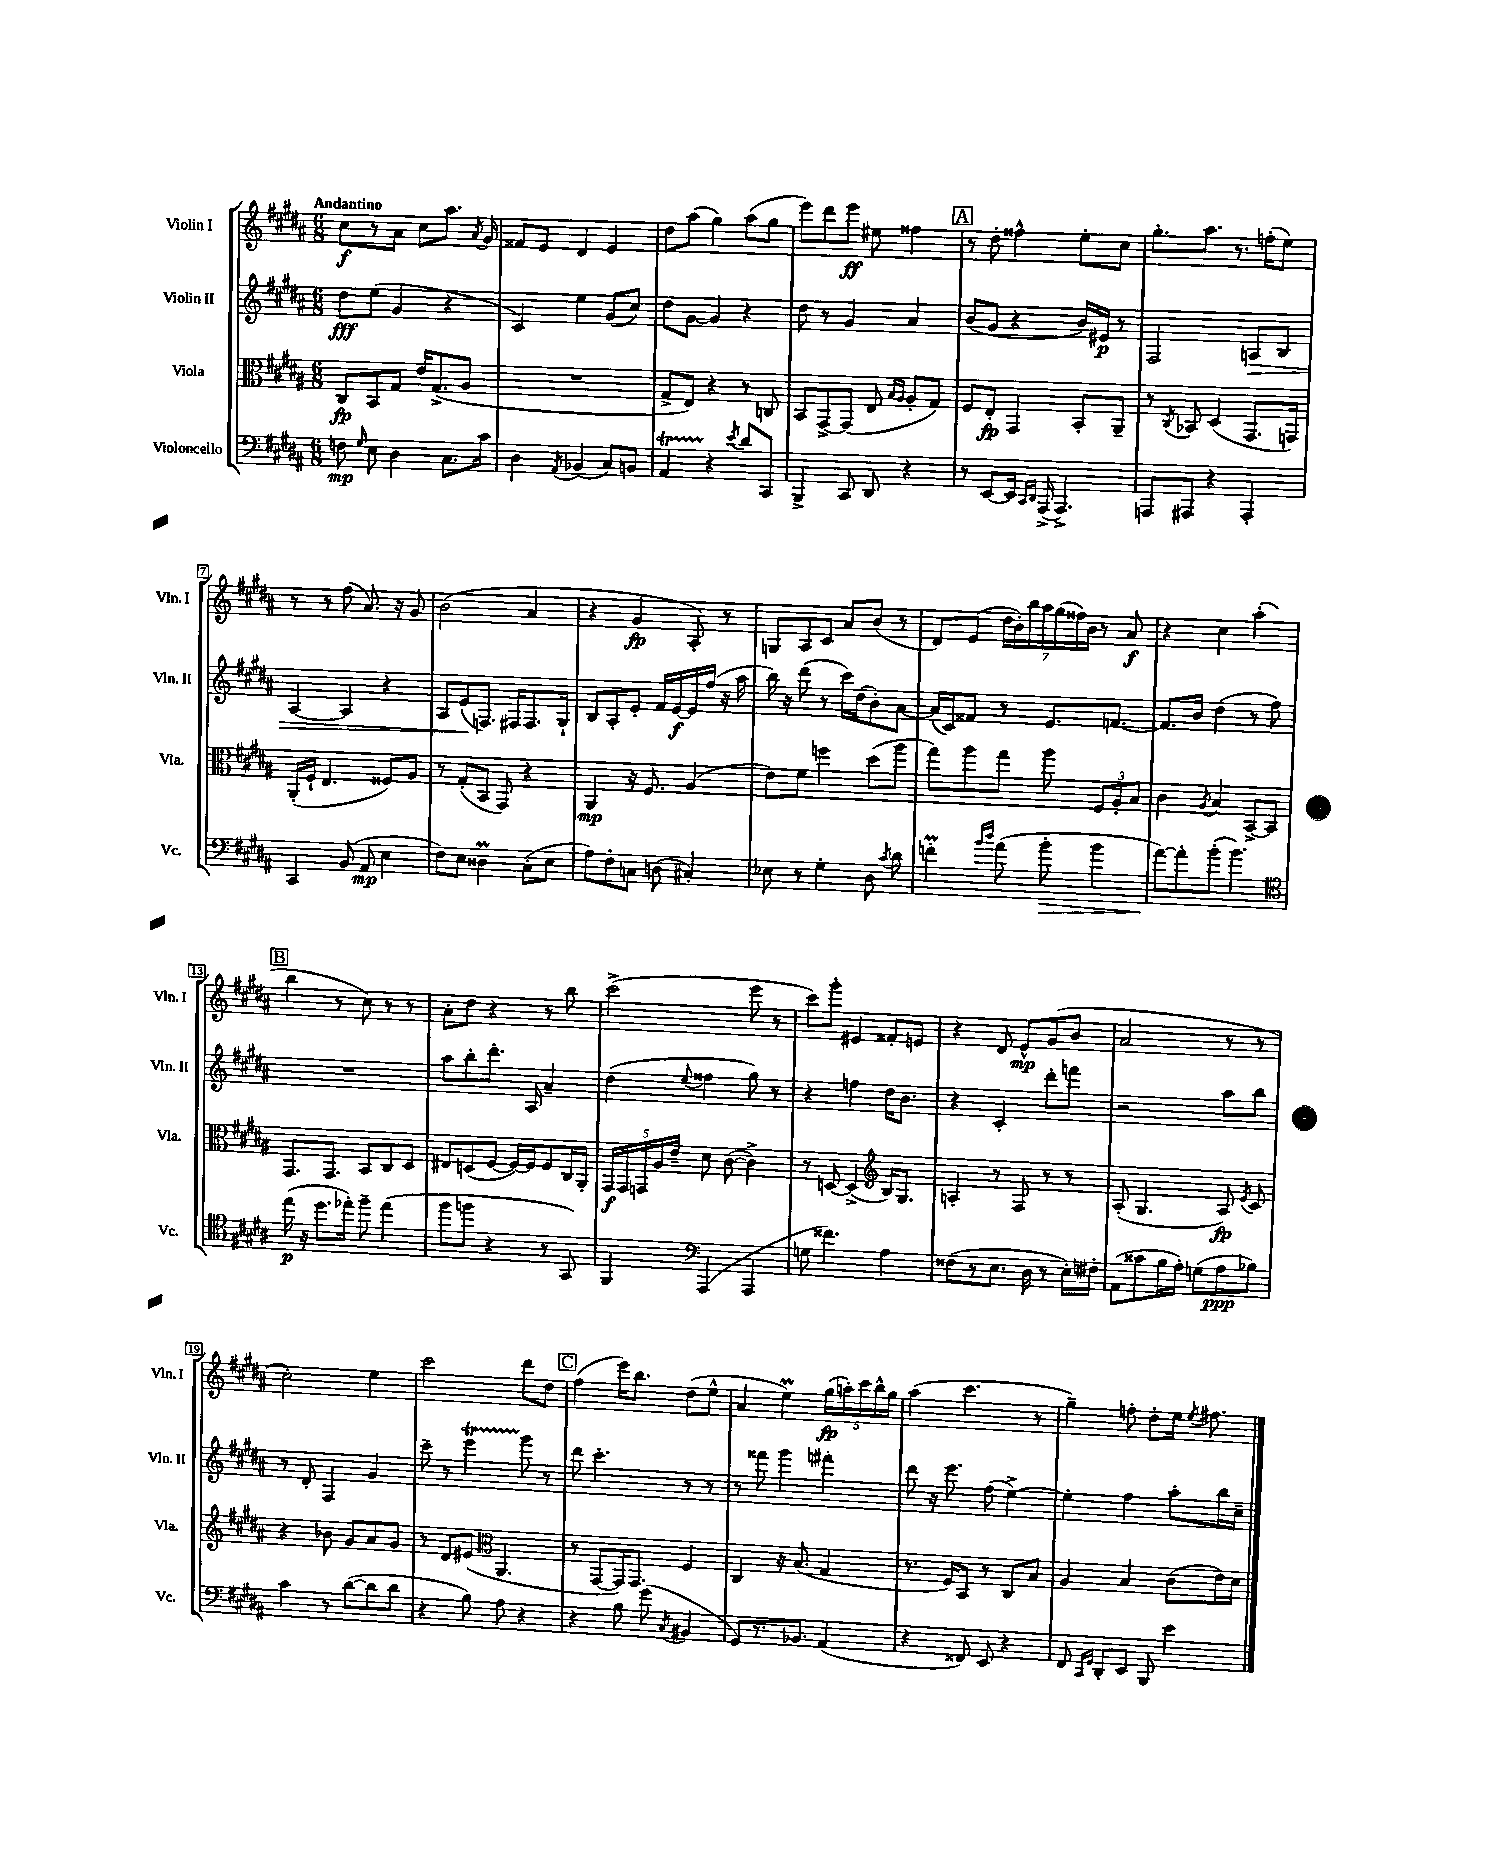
<<
\new StaffGroup <<
\new Staff = "s0" \with { instrumentName = "Violin I" shortInstrumentName = "Vln. I" } {
    \clef treble \key b \major \numericTimeSignature \time 6/8 \tempo "Andantino"
    \autoBeamOff cis''8[\f r8 ais'8] cis''8[ ais''8.] \acciaccatura { ais'8 } gis'16 |
    fisis'8[ e'8] dis'4 e'4 |
    dis''8[ ais''8]( gis''4) ais''8[( gis''8] |
    e'''8[) dis'''8 e'''8]\ff eis''8 fisis''4 |
    \mark \markup { \box "A" } r8 dis''8-. fisis''4-^ e''8[-. cis''8] |
    gis''8.[-. ais''8.] r8. f''16[-.( e''8]) |
    r8 r8 fis''8( ais'8.) r16 gis'8 |
    b'2( ais'4 |
    r4 gis'4\fp ais8-.) r8 |
    g8[ ais8 cis'8] ais'8[ b'8]( r8 |
    dis'8[) e'8]( \tuplet 7/4 { dis''16[ b'16-.) b''16 ais''16 gis''16( fisis''16) b'16] } r8 ais'8\f |
    r4 cis''4 ais''4-.( |
    \mark \markup { \box "B" } b''4 r8 cis''8) r8 r8 |
    ais'8[-. dis''8] r4 r8 b''8 |
    cis'''2->( e'''8 r8 |
    cis'''8[) gis'''8]-. eis'4 fisis'8[-. e'8] |
    r4 dis'8 e'8[-^\mp gis'8( b'8] |
    ais'2 r8 r8 |
    cis''2-.) e''4 |
    cis'''2 dis'''8[ dis''8] |
    \mark \markup { \box "C" } fis''4( e'''16[) b''8.] dis''8[( e''8]-^ |
    ais'4 e''4\prall) \tuplet 5/4 { gis''16[\fp( a''16-.) cis'''16 b''16-^ gis''16] } |
    ais''4( cis'''4. r8 |
    gis''4--) f''8-. dis''8[-. e''16] \acciaccatura { e''8 } fis''8. \bar "|." |
}
\new Staff = "s1" \with { instrumentName = "Violin II" shortInstrumentName = "Vln. II" } {
    \clef treble \key b \major \numericTimeSignature \time 6/8
    \autoBeamOff dis''8[\fff e''8]( gis'4 r4 |
    cis'4) e''4 gis'8[( cis''8]) |
    dis''8[ gis'8]~ gis'4 r4 |
    dis''8 r8 gis'4 ais'4 |
    \mark \markup { \box "A" } b'8[( gis'8] r4 b'16[) eis'16]\p r8 |
    fis2 a8[\> b8] |
    ais4~ ais4 r4 |
    ais8[ e'8\!( f8.]) fis16[ fis8. gis16]-! |
    b8[ ais8-. e'8]-. fis'16[ e'16~\f e'16 fis''16]( r16 ais''16 |
    b''16) r16 dis'''8( r8 cis'''16[) dis''16( b'8-.) ais'8]~ |
    ais'16[( cis'16) fisis'8] r8 e'8.[ f'8.]~ |
    f'8.[ b'16] dis''4( r8 fis''8) |
    \mark \markup { \box "B" } R2. |
    ais''8[ b''8-. dis'''8.]-. ais16 ais'4-- |
    dis''4( \appoggiatura { e''8 } fisis''4 gis''8) r8 |
    r4 f''4 dis''16[ b'8.] |
    r4 cis'4-. dis'''8[-. f'''8] |
    r2 ais''8[ b''8] |
    r8 dis'8-. fis4 gis'4 |
    cis'''8-- r8 e'''4\startTrillSpan gis'''8\stopTrillSpan r8 |
    \mark \markup { \box "C" } dis'''8 cis'''4.-. r8 r8 |
    r8 fisis'''8 gis'''4 fis'''4-. |
    dis'''8 r16 e'''8. fis''8( e''4~->) |
    e''4-. fis''4 ais''8[-. b''16 cis''16]-- \bar "|." |
}
\new Staff = "s2" \with { instrumentName = "Viola" shortInstrumentName = "Vla." } {
    \clef alto \key b \major \numericTimeSignature \time 6/8
    \autoBeamOff cis8[\fp b,8 gis8] e'16[ gis8.->( ais8] |
    R2. |
    gis8[-> e8]) r4 r8 c8 |
    b,8[ gis,8~-> gis,8]( e8 \grace { b16[ ais16] } ais8[-. gis8]) |
    \mark \markup { \box "A" } fis8[ e8]-.\fp gis,4 b,8[-. ais,8]-- |
    r8 \acciaccatura { cis8 } bes,8 dis4( gis,8.[ g,16]) |
    ais,16[-.( fis16]-! e4. fisis8[) ais8] |
    r8 gis8[-.( b,8] gis,8) r4 |
    ais,4\mp r16 fis8. ais4( |
    e'8[) fis'8] f''4 dis''8[( ais''8] |
    gis''8[) ais''8 gis''8] ais''8 \tuplet 3/2 { fis8[ ais8-. b8] } |
    cis'4 \acciaccatura { ais8 } b4 b,8[~-> b,8] |
    \mark \markup { \box "B" } gis,8.[ gis,8.] b,8[ cis8 dis8] |
    eis8[ d8( fis8]~ fis16[~) fis16 fis8 cis16 ais,16]-. |
    \tuplet 5/4 { gis,16[\f gis,16 g,16 ais16 e'16]-- } dis'8 cis'8~( cis'4->) |
    r8 d8~ d4->( \clef treble b16[) gis8.] |
    a4-. r8 fis8 r8 r8 |
    ais8-.( gis4. ais8\fp) \acciaccatura { e'8 } cis'8 |
    r4 bes'8 gis'8[ ais'8 gis'8] |
    r8 dis'8[ eis'8]( \clef alto ais,4. |
    \mark \markup { \box "C" } r8 gis,8[~ gis,16) gis,8.] fis4 |
    cis4 r16 b8.( gis4 |
    r8. fis16[) b,8] r8 cis8[ b8] |
    ais4 b4 cis'8[( e'16) dis'16] \bar "|." |
}
\new Staff = "s3" \with { instrumentName = "Violoncello" shortInstrumentName = "Vc." } {
    \clef bass \key b \major \numericTimeSignature \time 6/8
    \autoBeamOff f8\mp \grace { gis16 } e8 dis4 cis8.[ cis'16] |
    dis4 \acciaccatura { ais,8 } bes,4( cis8[) b,8] |
    ais,4\startTrillSpan r4\stopTrillSpan \acciaccatura { e'8 } dis'8[ cis,8] |
    b,,4-> cis,8 dis,8 r4 |
    \mark \markup { \box "A" } r8 e,8[~ e,16] \grace { cis,16[ dis,16] } ais,,16->( ais,,4.->) |
    a,,8[ ais,,8] r4 ais,,4-. |
    cis,4 b,8( ais,8\mp e4 |
    fis8[) e8] disis4\prall cis8[-.( e8] |
    ais8[) fis8-. c8] d8( cis4-.) |
    ees8 r8 gis4-. dis8 \acciaccatura { cis'8 } dis'8 |
    f'4-.\prall \grace { b'16[ dis''16] } ais'8( b'8-.\> b'4 |
    ais'8[~\!) ais'8-. b'8]-.( b'4.) |
    \mark \markup { \box "B" } \clef tenor e''16\p( r16 dis''8.[ ees''16]-.) fis''8-- ees''4( |
    fis''8[ f''8] r4 r8 gis,8) |
    fis,4 \clef bass ais,,4( ais,,4 |
    g8 fisis'4.) ais4 |
    fisis8[( r8 e8.] dis16 r8 e16[-.) fis16]-. |
    ais,8[( cisis'8 b16 ais16]-.) g8[( ais8\ppp bes8]) |
    cis'4 r8 dis'8[~( dis'8 dis'8] |
    r4 b8) ais8 r4 |
    \mark \markup { \box "C" } r4 b8 gis'8( \acciaccatura { cis8 } bis,4 |
    gis,8[) r8. bes,8.] ais,4( |
    r4 fisis,8) e,8 r4 |
    fis,8 \grace { cis,16[ gis,16] } dis,8[-. e,8] b,,8 e'4 \bar "|." |
}
>>
>>
\layout { \context { \Score \override BarNumber.stencil = #(make-stencil-boxer 0.1 0.3 ly:text-interface::print) } }
